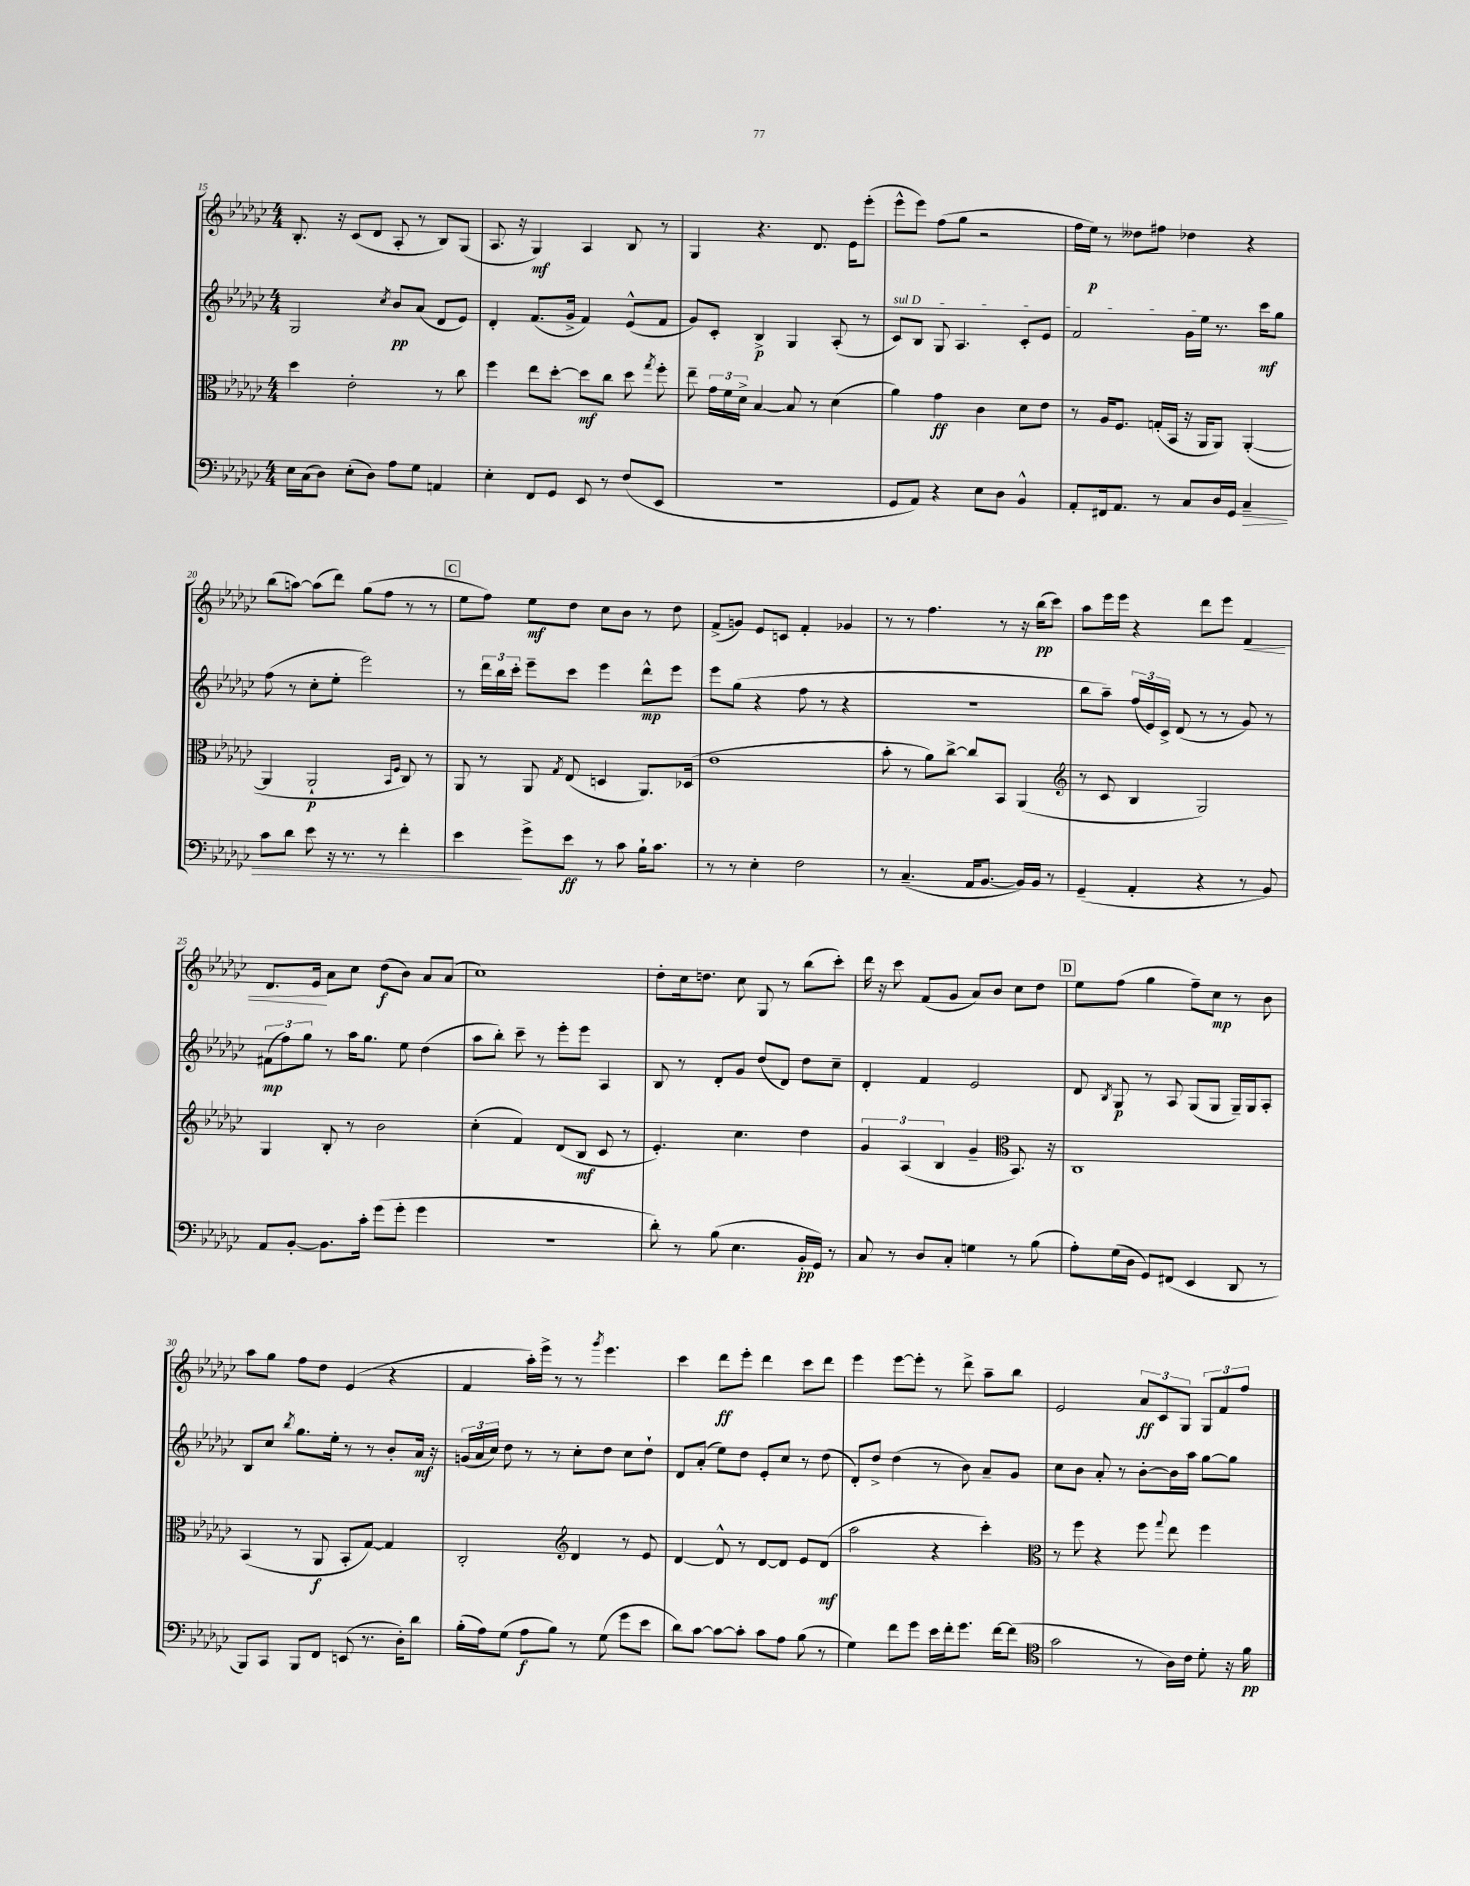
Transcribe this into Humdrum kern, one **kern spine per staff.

**kern	**kern	**kern	**kern
*staff4	*staff3	*staff2	*staff1
*clefF4	*clefC3	*clefG2	*clefG2
*k[b-e-a-d-g-c-]	*k[b-e-a-d-g-c-]	*k[b-e-a-d-g-c-]	*k[b-e-a-d-g-c-]
*M4/4	*M4/4	*M4/4	*M4/4
16E-\LL	4dd-\	2G-/	8.B-'/
(16C-\J	.	.	.
8D-\J)	.	.	.
.	.	.	16r
(8E-'\L	2e-'\	.	(8c-/L
8D-\J)	.	.	8d-/J
.	.	8qcc-/	.
8A-\L	.	8b-/L	8A-'/
8G-\J	.	(8a-/J	8r
4AA/	8r	8d-/L	8B-/L)
.	8cc-\	8e-/J)	(8G-/J
=	=	=	=
4E-'\	4ff\	4d-'/	8.A-/
.	.	.	16r
8FF/L	8ee-\L	(8.f/L	4G-/)
8GG-/J	[8dd-'\J	.	.
.	.	16g-^/Jk	.
8EE-/	8dd-\]L	4f/)	4A-/
8r	8cc-\J	.	.
(8F/L	8dd-\	(8e-^^/L	8B-/
.	8qgg-/	.	.
8EE-/J	8ff'\	8f/J	8r
=	=	=	=
1r	8ee-~\	8g-/L)	4G-/
.	24g-\LL	8c-'/J	.
.	24f\	.	.
.	24d-^\JJ	.	.
.	[4B-/	4B-^/	4.r
.	8B-/]	4G-/	.
.	8r	.	8.d-/
.	(4d-\	(8A-'/	.
.	.	.	16e-\LK
.	.	8r	(8eee-'\J
=	=	=	=
8GG-/L	4a-\)	8c-/L)	8eee-^^\L
8AA-/J)	.	8B-/J	8eee-\J)
4r	4g-\	8G-/	(8ff\L
.	.	4.A-/	8gg-\J
8E-\L	4c-\	.	2r
8D-\J	.	.	.
4BB-^^/	8d-\L	8c-'/L	.
.	8e-\J	8e-/J	.
=	=	=	=
8AA-'/L	8r	2f/	16ff\LL
.	.	.	16ee-\JJ)
16FF#/k	16A-/LK	.	8r
8.AA-/J	8.F/J	.	.
.	.	.	8dd--\L
8r	(16G'/LL	.	8ff#\J
.	16BB-/JJ	.	.
8C-/L	16r	16g-\LL	4dd-\
.	16AA-/LK	16ee-\JJ	.
16D-/L	8AA-/J)	8.r	.
16GG-/JJ	.	.	.
4C-~/	([4AA-'/	.	4r
.	.	16ccc-\LK	.
.	.	8gg-\J	.
=	=	=	=
8c-\L	4AA-/]	(8ff\	(8bb-\L
8d-\J	.	8r	[8aa\J)
8e-\	2AA-`/	8cc-'\L	(8aa\]L
16r	.	8ee-'\J	8ddd-\J)
8.r	.	.	.
.	.	2eee-\)	(8gg-\L
8r	.	.	8ff\J
.	16qqBB-/LL	.	.
.	16qqF/JJ	.	.
4f'\	8C-/)	.	8r
.	8r	.	8r
=	=	=	=
4e-\	8AA-/	8r	8ee-\L
.	8r	24ddd-\LL	8ff\J)
.	.	24bb-\	.
.	.	24ccc-'\JJ	.
8g-^\L	8AA-/	8eee-~\L	8ee-\L
.	8qG-/	.	.
8e-\J	(8E-/	8ccc-\J	8dd-\J
8r	4D/	4eee-\	8cc-\L
8c-\	.	.	8b-\J
16B-`\LK	8.AA-/L)	8ddd-^^\L	8r
8.c-\J	.	.	.
.	.	8eee-\J	8dd-\
.	(16D-/Jk	.	.
=	=	=	=
8r	1e-	8eee-\L	(8f^/L
8r	.	(8gg-\J	8g/J)
4E-'\	.	4r	8e-/L
.	.	.	8c/J
2F\	.	8ff\	4f'/
.	.	8r	.
.	.	4r	4g-/
=	=	=	=
8r	8b-'\	1r	8r
(4.C-~/	8r	.	8r
.	8a-\L)	.	4.ff\
.	[8cc-^\J	.	.
16AA-/LK	8cc-/]L	.	.
[8.BB-/J	.	.	.
.	8BB-/J	.	8r
16BB-/]LL)	(4AA-/	.	16r
16BB-/JJ	.	.	(16bb-\LK
8r	.	.	8ccc-\J)
=	=	=	=
*	*clefG2	*	*
(4GG-~/	8r	8bb-\L	8aa-\L
.	8c-/	8aa-~\J)	16eee-\L
.	.	.	16eee-\JJ
4AA-'/	4B-/	(24ff/LL	4r
.	.	24e-/)	.
.	.	24c-^/JJ	.
.	.	(8d-/	.
4r	2G-/)	8r	8ddd-\L
.	.	8r	8eee-\J
8r	.	8g-/)	4f/
8BB-/)	.	8r	.
=	=	=	=
8AA-/L	4G-/	(12f#\L	8.d-/L
.	.	12ff\)	.
[8BB-'/J	.	.	.
.	.	12gg-\J	.
.	.	.	16e-/Jk
8.BB-\]L	8B-'/	8r	8a-\L
.	8r	16aa-\LK	8cc-\J
16c-'\Jk	.	8.gg-\J	.
(8g-\L	2b-\	.	(8dd-\L
8g-'\J	.	8ee-\	8b-\J)
4g-\	.	(4dd-\	8a-/L
.	.	.	(8a-/J
=	=	=	=
1r	(4cc-'\	8aa-\L	1cc-)
.	.	8bb-'\J)	.
.	4f/)	8ccc-~\	.
.	.	8r	.
.	(8d-/L	8eee-'\L	.
.	8B-/J	8eee-\J	.
.	8c-/	4A-/	.
.	8r	.	.
=	=	=	=
8d-'\)	4.e-'/)	8B-/	8dd-'\L
8r	.	8r	16cc-\k
.	.	.	8.dd\J
(8B-\	.	8d-'/L	.
4.E-\	4.cc-\	8g-/J	8cc-\
.	.	(8dd-/L	8G-/
.	.	8d-/J)	8r
16BB-'/LL	4dd-\	8dd-\L	(8bb-\L
16GG-/JJ)	.	.	.
8r	.	8cc-~\J	8ccc-'\J)
=	=	=	=
8C-/	6g-/	4d-'/	16ddd-\
.	.	.	16r
8r	.	.	8ccc-\
.	(6A-/	.	.
8D-/L	.	4f/	(8f/L
.	6B-/	.	.
8C-'/J	.	.	8g-/J
4G\	4g-~/	2e-/	8a-/L)
.	.	.	8b-/J
*	*clefC3	*	*
8r	8.BB-/)	.	8cc-\L
(8B-\	.	.	8dd-\J
.	16r	.	.
=	=	=	=
8A-'\L)	1C-	8d-/	8ee-\L
.	.	8qB-/	.
(16G-\L	.	8G-/	(8ff\J
16D-\JJ	.	.	.
8GG-/L)	.	8r	4gg-\
(8FF#/J	.	8A-/	.
4EE-/	.	(8G-/L	8ff~\L)
.	.	8G-/J	8cc-\J
8DD-/	.	16G-~/LL)	8r
.	.	16G-/J	.
8r	.	8A-'/J	8b-\
=	=	=	=
8BBB-/L)	(4BB-/	8B-/L	8aa-\L
8CC-/J	.	8cc-/J	8gg-\J
.	.	8qbb-/	.
8BBB-/L	8r	8.gg-\L	8ff\L
8FF/J	8AA-/	.	8dd-\J
.	.	16ee-'\Jk	.
(8EE/	8BB-'/L	8r	(4e-/
8.r	[8G-/J)	8r	.
.	4G-/]	8b-'/L	4r
16D-'\LK)	.	.	.
8d-\J	.	16a-/Jk	.
.	.	16r	.
=	=	=	=
(16B-'\LL	2C-'/	(24g/LL	4f/
.	.	24a-/	.
16A-\J)	.	.	.
.	.	24cc-/JJ)	.
(8G-\J	.	8dd-\	.
8A-\L	.	8r	16aa-'\LL)
.	.	.	16eee-^\JJ
8B-\J)	.	8r	8r
*	*clefG2	*	*
8r	4d-/	8cc-'\L	8r
.	.	.	8qggg-/
(8G-\	.	8dd-\J	4.eee-\
8g-\L	8r	8cc-\L	.
8e-\J	8e-/	8dd-`\J	.
=	=	=	=
8d-\L)	[4d-/	8d-/L	4ccc-\
[8c-\J	.	(8a-'/J	.
8c-\_L	8d-^^/]	8ee-\L)	8ddd-\L
8c-'\]J	8r	8dd-\J	8eee-'\J
8c-\L	[8d-/L	8e-'/L	4ddd-\
8A-\J	8d-/]J	8cc-/J	.
(8B-\	8e-/L	8r	8ccc-\L
8r	(8d-/J	(8dd-\	8ddd-\J
=	=	=	=
4G-\)	2aa-\	8d-'/L)	4eee-\
.	.	8dd-^/J	.
8f\L	.	(4dd-\	[8eee-\L
8g-\J	.	.	8eee-'\]J
16e-\LL	4r	8r	8r
16f'\J	.	.	.
8.g-\J	.	8b-\)	8ddd-^\
.	4ccc-'\)	8a-~/L	8aa-~\L
[16f\LK	.	.	.
(8f\]J	.	8g-/J	8bb-\J
=	=	=	=
*clefC4	*clefC3	*	*
2g-\	8r	8cc-\L	2e-/
.	8ff\	8b-\J	.
.	4r	8a-'/	.
.	.	8r	.
8r	8ff\	[8b-'\L	12a-/L
.	.	.	12c-/
.	8qqgg-/	.	.
16A-\LL)	8ee-\	16b-\]L	.
.	.	.	12G-/J
16c-\JJ	.	16aa-\JJ	.
8d-'\	4ff\	[8gg-\L	12G-/L
.	.	.	12f/
16r	.	8gg-\]J	.
.	.	.	12ff/J
16f\	.	.	.
==	==	==	==
*-	*-	*-	*-
